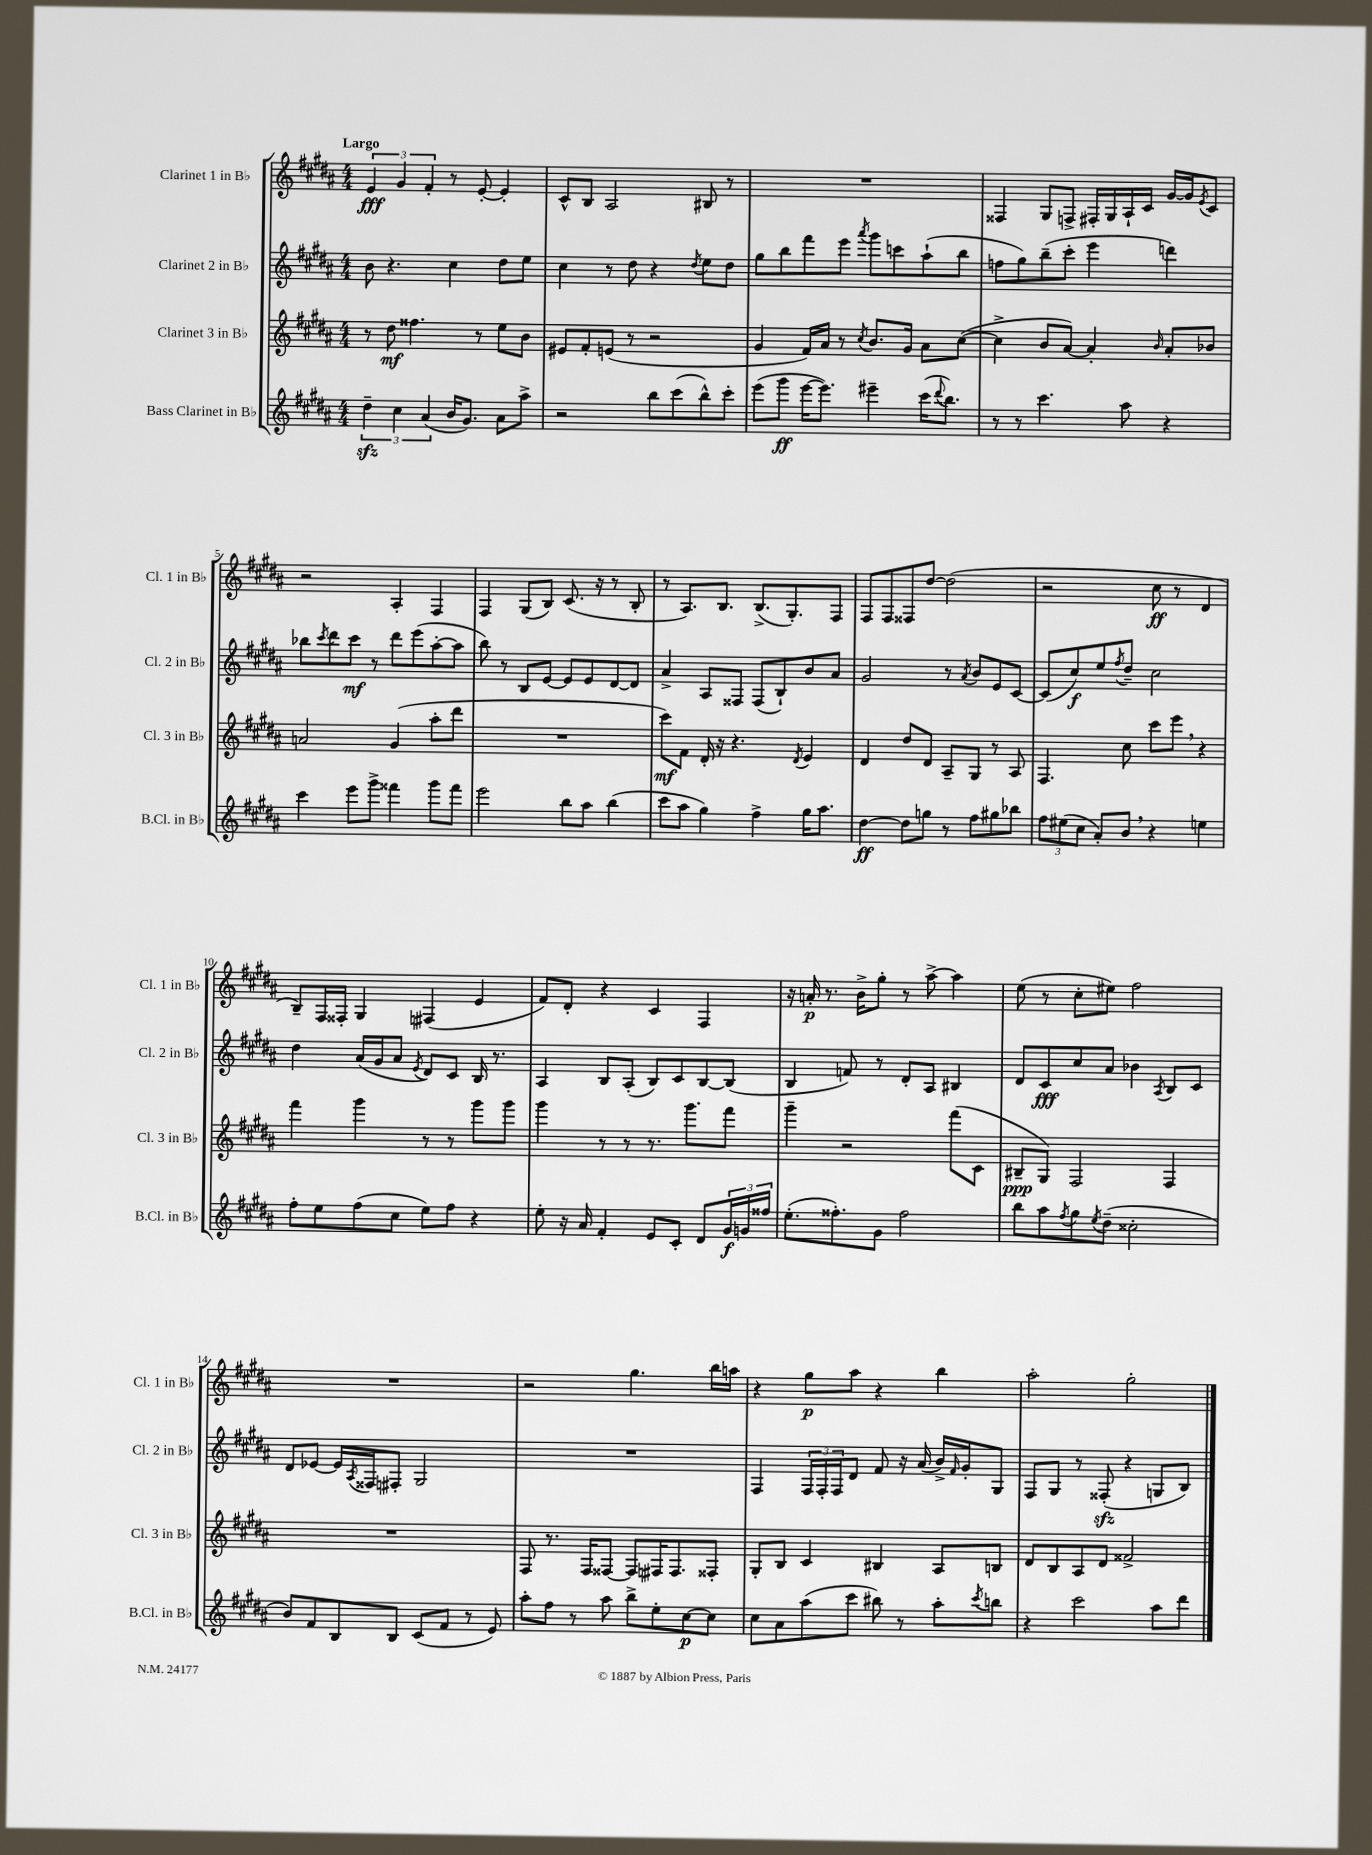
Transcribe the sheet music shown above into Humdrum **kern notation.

**kern	**dynam	**kern	**dynam	**kern	**dynam	**kern	**dynam
*part4	*part4	*part3	*part3	*part2	*part2	*part1	*part1
*staff4	*staff4	*staff3	*staff3	*staff2	*staff2	*staff1	*staff1
*I"Bass Clarinet in B♭	*	*I"Clarinet 3 in B♭	*	*I"Clarinet 2 in B♭	*	*I"Clarinet 1 in B♭	*
*I'B.Cl. in B♭	*	*I'Cl. 3 in B♭	*	*I'Cl. 2 in B♭	*	*I'Cl. 1 in B♭	*
*clefG2	*	*clefG2	*	*clefG2	*	*clefG2	*
*k[f#c#g#d#a#]	*	*k[f#c#g#d#a#]	*	*k[f#c#g#d#a#]	*	*k[f#c#g#d#a#]	*
*M4/4	*	*M4/4	*	*M4/4	*	*M4/4	*
=1	=1	=1	=1	=1	=1	=1	=1
!	!	!	!	!	!	!LO:TX:a:B:t=Largo	!
6dd#zz~\	.	8r	.	8b\	.	6e/	fff
.	.	8dd#\	mf	4.r	.	.	.
6cc#\	.	.	.	.	.	6g#/	.
.	.	4.ff##X\	.	.	.	.	.
(6a#/	.	.	.	.	.	6f#'/	.
16b/KL	.	.	.	4cc#\	.	8r	.
8.g#/J)	.	.	.	.	.	.	.
.	.	8r	.	.	.	[8e'/	.
8a#\L	.	8ee\L	.	8dd#\L	.	4e'/]	.
8aa#^\J	.	8b\J	.	8ee\J	.	.	.
=2	=2	=2	=2	=2	=2	=2	=2
2r	.	8e#X/L	.	4cc#\	.	8c#^^/L	.
.	.	8f#'/	.	.	.	8B/J	.
.	.	(8en/J	.	8r	.	2A#/	.
.	.	8r	.	8dd#\	.	.	.
8bb\L	.	2r	.	4r	.	.	.
(8ccc#\	.	.	.	.	.	.	.
.	.	.	.	8qdd#/	.	.	.
8bb^^\)	.	.	.	8ee\L	.	8B#X/	.
8ccc#'\J	.	.	.	8dd#\J	.	8r	.
=3	=3	=3	=3	=3	=3	=3	=3
(8eee\L	.	4g#/	.	8gg#\L	.	1r	.
8ggg#\J	ff	.	.	8bb\	.	.	.
[16eee\KL	.	16f#/LL)	.	8fff#\	.	.	.
8.eee\J])	.	16a#/JJ	.	.	.	.	.
.	.	8r	.	8eee\J	.	.	.
.	.	8qcc#/	.	8qaaa#/	.	.	.
4eee#X~\	.	8.b/L	.	8ggg#\L	.	.	.
.	.	.	.	8cccn\	.	.	.
.	.	16g#/Jk	.	.	.	.	.
(16ccc#\KL	.	8a#\L	.	(8aa#`\	.	.	.
8qqddd#/	.	.	.	.	.	.	.
8.bb\J)	.	.	.	.	.	.	.
.	.	([8cc#\J	.	8bb\J	.	.	.
=4	=4	=4	=4	=4	=4	=4	=4
8r	.	4cc#^\]	.	8ffn\L	.	4F##X/	.
8r	.	.	.	8gg#\)	.	.	.
4.ccc#\	.	8b/L	.	(8bb~\	.	8G#/L	.
.	.	[8a#/J)	.	8ccc#'\J	.	8Fn^/J	.
.	.	4a#'/]	.	4eee\	.	16F#X'/LL	.
.	.	.	.	.	.	16G#/	.
8aa#\	.	.	.	.	.	16A#`/	.
.	.	.	.	.	.	16c#/JJ	.
.	.	16qqb/	.	.	.	.	.
4r	.	8a#'/L	.	4dddn\)	.	[16g#/LL	.
.	.	.	.	.	.	16g#/J]	.
.	.	.	.	.	.	8qe/	.
.	.	8b-X/J	.	.	.	8c#/J	.
!!LO:LB:g=z
=5	=5	=5	=5	=5	=5	=5	=5
4ccc#\	.	2an/	.	8bb-X\L	.	2r	.
.	.	.	.	8qccc#/	.	.	.
.	.	.	.	8ddd#\	.	.	.
8eee\L	.	.	.	8ccc#\J	mf	.	.
8ggg#^\J	.	.	.	8r	.	.	.
4fff##X\	.	(4g#/	.	8ddd#\L	.	4A#'/	.
.	.	.	.	(8eee\	.	.	.
8ggg#\L	.	8aa#'\L	.	[8aa#'\	.	4F#/	.
8fff##\J	.	8ddd#\J	.	8aa#\J]	.	.	.
=6	=6	=6	=6	=6	=6	=6	=6
2eee\	.	1r	.	8bb\)	.	4F#/	.
.	.	.	.	8r	.	.	.
.	.	.	.	8B/L	.	(8G#/L	.
.	.	.	.	[8e/J	.	8B/J)	.
8bb\L	.	.	.	8e/L]	.	(8.c#/	.
8aa#\J	.	.	.	8e/	.	.	.
.	.	.	.	.	.	16r	.
(4bb\	.	.	.	[8d#/	.	8r	.
.	.	.	.	8d#/J]	.	8B'/	.
=7	=7	=7	=7	=7	=7	=7	=7
8ccc#\L	.	8ccc#\L)	mf	4a#^/	.	8r	.
8aa#\J	.	8f#\J	.	.	.	8.A#/L)	.
4gg#\)	.	16d#'/	.	8A#/L	.	.	.
.	.	16r	.	.	.	8.B/J	.
.	.	4.r	.	8F##X/J	.	.	.
4ff#^\	.	.	.	(8F##/L	.	(8.B^/L	.
.	.	.	.	8B`/)	.	.	.
.	.	.	.	.	.	8.G#'/)	.
.	.	8qd#/	.	.	.	.	.
16gg#\KL	.	4e/	.	8b/	.	.	.
8.aa#\J	.	.	.	.	.	.	.
.	.	.	.	8a#/J	.	8F#/J	.
=8	=8	=8	=8	=8	=8	=8	=8
[4dd#\	ff	4d#/	.	2g#/	.	8F#/L	.
.	.	.	.	.	.	8F#/	.
8dd#\L]	.	8dd#/L	.	.	.	8F##X/	.
8ggn\J	.	8d#/J	.	.	.	[8dd#/J	.
8r	.	8A#~/L	.	8r	.	(2dd#\]	.
.	.	.	.	8qa#/	.	.	.
8ff#\L	.	8G#/J	.	8b/L	.	.	.
8gg#X\	.	8r	.	8e/	.	.	.
8bb-X\J	.	8A#/	.	[8c#/J	.	.	.
=9	=9	=9	=9	=9	=9	=9	=9
12ff#\L	.	4.F#/	.	(8c#/L]	.	2r	.
(12ee#X\	.	.	.	.	.	.	.
.	.	.	.	8cc#/)	f	.	.
12cc#\J	.	.	.	.	.	.	.
8a#'/L)	.	.	.	8ee/	.	.	.
.	.	.	.	8qff#/	.	.	.
8b,/J	.	8cc#\	.	8dd#~/J	.	.	.
4r	.	8ccc#\L	.	2cc#\	.	8cc#\	ff
.	.	8eee,\J	.	.	.	8r	.
4een\	.	4r	.	.	.	4d#/	.
!!LO:LB:g=z
=10	=10	=10	=10	=10	=10	=10	=10
8ff#'\L	.	4fff#\	.	4dd#\	.	8B~/L)	.
8ee\	.	.	.	.	.	16F#/L	.
.	.	.	.	.	.	16F##X'/JJ	.
(8ff#\	.	4ggg#\	.	(16a#/LL	.	4G#/	.
.	.	.	.	16g#/J	.	.	.
8cc#\J	.	.	.	8a#/J	.	.	.
.	.	.	.	8qe/	.	.	.
8ee\L)	.	8r	.	8d#/L)	.	(4F#X/	.
8ff#\J	.	8r	.	8c#/J	.	.	.
4r	.	8ggg#\L	.	16B/	.	4e/	.
.	.	.	.	8.r	.	.	.
.	.	8ggg#\J	.	.	.	.	.
=11	=11	=11	=11	=11	=11	=11	=11
8ee'\	.	4ggg#\	.	4A#/	.	8f#/L)	.
16r	.	.	.	.	.	8d#'/J	.
16a#/	.	.	.	.	.	.	.
4f#'/	.	8r	.	8B/L	.	4r	.
.	.	8r	.	(8A#'/J	.	.	.
8e/L	.	8.r	.	8B/L)	.	4c#/	.
8c#'/J	.	.	.	8c#/	.	.	.
.	.	8.ggg#\L	.	.	.	.	.
8d#/L	.	.	.	[8B/	.	4F#/	.
24g#/L	f	8fff#\J	.	(8B/J]	.	.	.
24gn/	.	.	.	.	.	.	.
24ff##X/JJ	.	.	.	.	.	.	.
=12	=12	=12	=12	=12	=12	=12	=12
(8.ee'\L	.	4ggg#~\	.	4B/	.	16r	.
.	.	.	.	.	.	16an'/	p
.	.	.	.	.	.	8.r	.
8.ff##X'\)	.	.	.	.	.	.	.
.	.	2r	.	8fn/)	.	.	.
.	.	.	.	.	.	16b^\KL	.
8g#\J	.	.	.	8r	.	8gg#'\J	.
2ff##\	.	.	.	8d#'/L	.	8r	.
.	.	.	.	8A#/J	.	[8aa#^\	.
.	.	(8fff#\L	.	4B#X/	.	4aa#\]	.
.	.	8c#\J	.	.	.	.	.
=13	=13	=13	=13	=13	=13	=13	=13
8bb\L	.	8B#X~/L	ppp	8d#/L	.	(8ee\	.
8aa#\	.	8G#/J)	.	8c#/	fff	8r	.
8qff#/	.	.	.	.	.	.	.
8gg#\	.	2F#/	.	8cc#/	.	8cc#'\L	.
8qee/	.	.	.	.	.	.	.
(8dd#~\J	.	.	.	8a#/J	.	8ee#X\J)	.
2cc##X'\	.	.	.	4b-X\	.	2ff#\	.
.	.	.	.	8qA#/	.	.	.
.	.	4F#/	.	8B/L	.	.	.
.	.	.	.	8c#/J	.	.	.
!!LO:LB:g=z
=14	=14	=14	=14	=14	=14	=14	=14
8b/L)	.	1r	.	8d#/L	.	1r	.
8f#/	.	.	.	[8e-X/J	.	.	.
8B/	.	.	.	16e-/LL]	.	.	.
.	.	.	.	8qA#/	.	.	.
.	.	.	.	16F##X/J	.	.	.
8B/J	.	.	.	8F#X'/J	.	.	.
(8c#/L	.	.	.	2G#/	.	.	.
8f#/J	.	.	.	.	.	.	.
8r	.	.	.	.	.	.	.
8e/)	.	.	.	.	.	.	.
=15	=15	=15	=15	=15	=15	=15	=15
8aa#'\L	.	8F#/	.	1r	.	2r	.
8ff#\J	.	8.r	.	.	.	.	.
8r	.	.	.	.	.	.	.
.	.	16F#/KL	.	.	.	.	.
8aa#\	.	[8F##X/J	.	.	.	.	.
8bb^\L	.	8F##/L]	.	.	.	4.gg#\	.
8ee'\	.	16F#X/K	.	.	.	.	.
.	.	8.F#/	.	.	.	.	.
[8cc#\	p	.	.	.	.	.	.
8cc#\J]	.	8F##X'/J	.	.	.	16bb\LL	.
.	.	.	.	.	.	16aan\JJ	.
=16	=16	=16	=16	=16	=16	=16	=16
8cc#\L	.	8G#'/L	.	4F#/	.	4r	.
8a#\	.	8B/J	.	.	.	.	.
(8aa#\	.	4c#/	.	24F#/LL	.	8gg#\L	p
.	.	.	.	24F#'/	.	.	.
.	.	.	.	24F#/J	.	.	.
8ccc#\J	.	.	.	8d#/J	.	8aa#\J	.
8bb#X\)	.	4B#X/	.	8f#/	.	4r	.
8r	.	.	.	16r	.	.	.
.	.	.	.	(16a#/	.	.	.
8aa#'\L	.	8A#/L	.	16b^/LL)	.	4bb\	.
.	.	.	.	16qqf#/	.	.	.
.	.	.	.	16g#'/J	.	.	.
8qccc#/	.	.	.	.	.	.	.
8bbn\J	.	8Bn/J	.	8G#/J	.	.	.
=17	=17	=17	=17	=17	=17	=17	=17
4r	.	8d#/L	.	8F#/L	.	2aa#'\	.
.	.	8B/	.	8G#/J	.	.	.
2ccc#\	.	8A#/	.	8r	.	.	.
.	.	8d#/J	.	(8F##Xzz'/	.	.	.
.	.	2f##X^/	.	4r	.	2gg#'\	.
8aa#\L	.	.	.	8Gn/L	.	.	.
8ddd#\J	.	.	.	8B/J)	.	.	.
==	==	==	==	==	==	==	==
*-	*-	*-	*-	*-	*-	*-	*-
